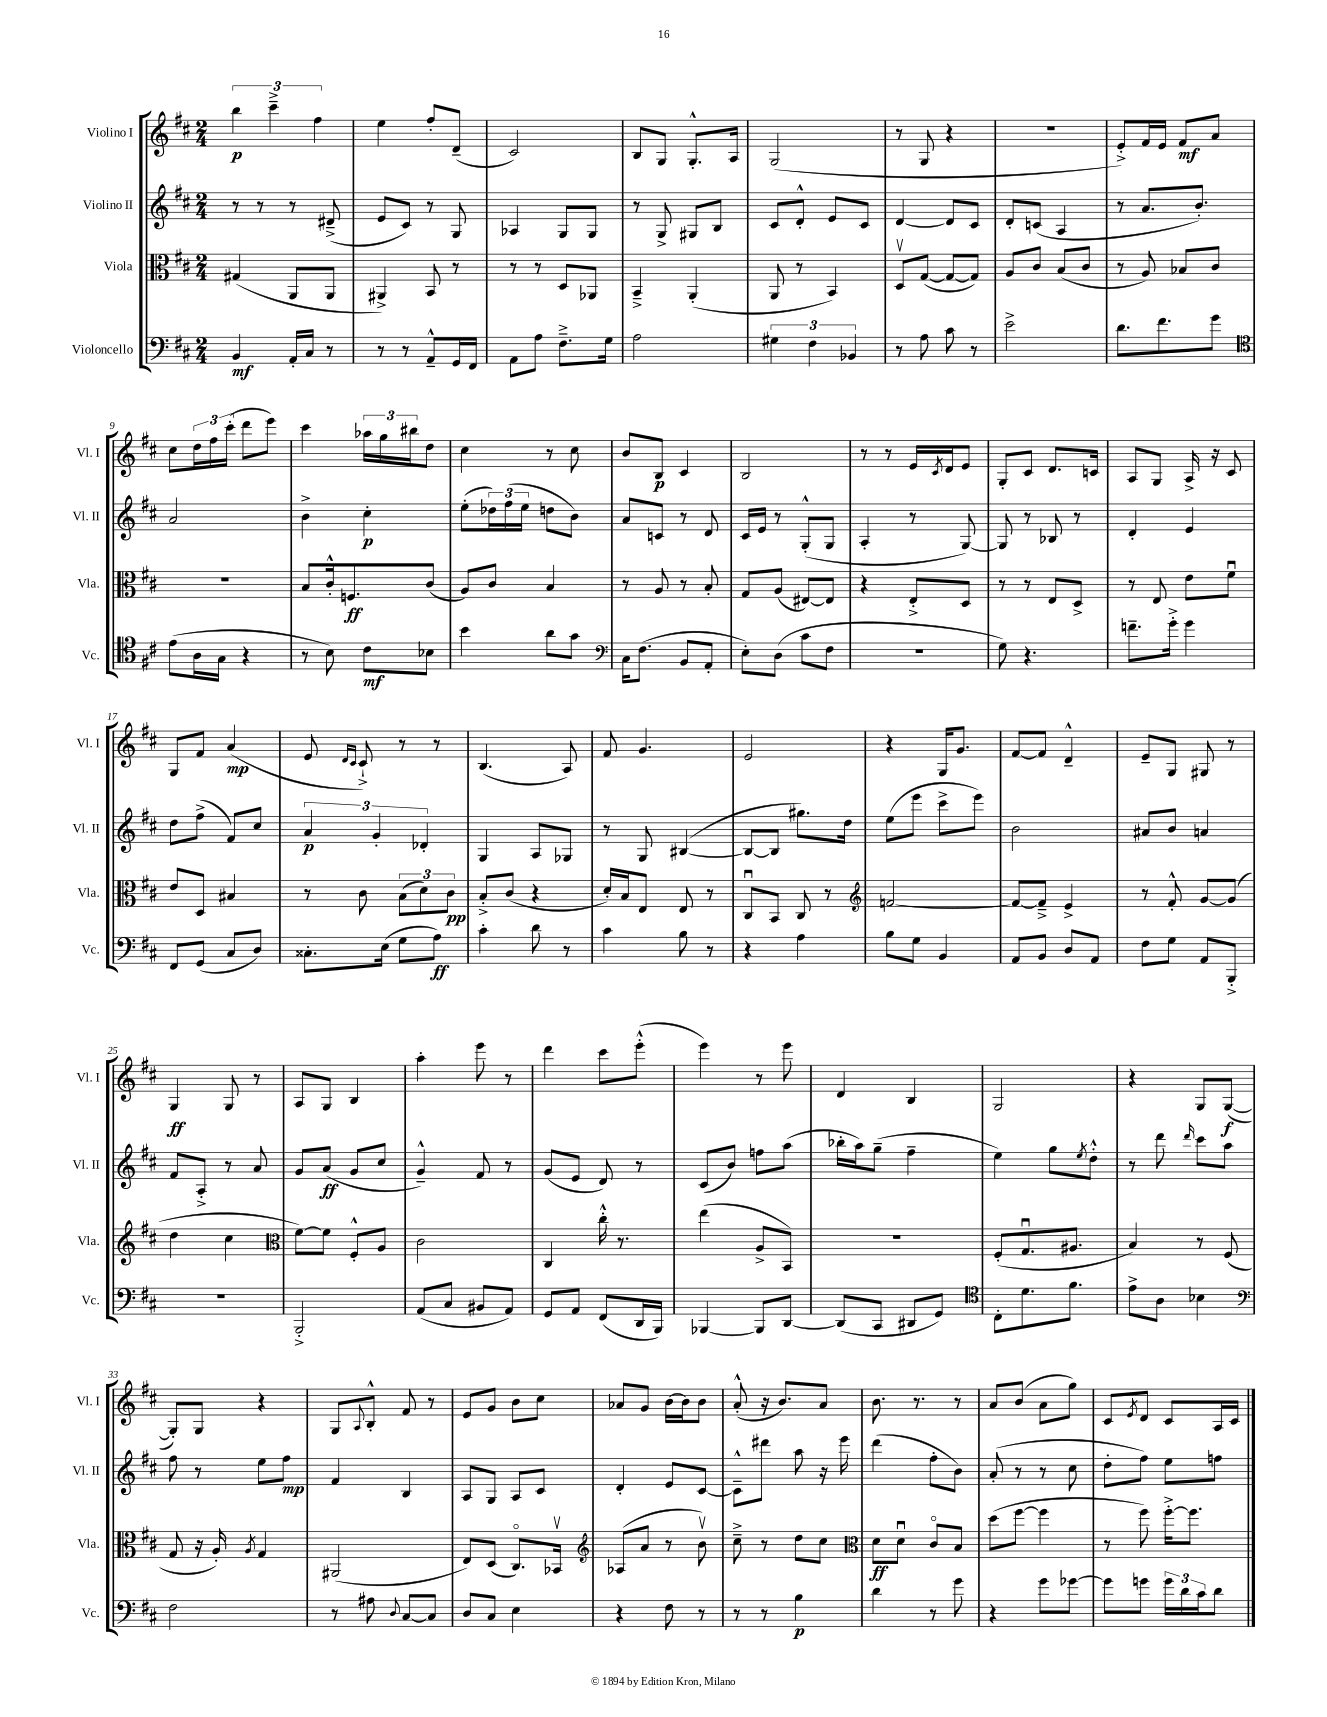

**kern	**kern	**kern	**kern
*staff4	*staff3	*staff2	*staff1
*clefF4	*clefC3	*clefG2	*clefG2
*k[f#c#]	*k[f#c#]	*k[f#c#]	*k[f#c#]
*M2/4	*M2/4	*M2/4	*M2/4
4BB	(4G#	8r	6bb
.	.	8r	.
.	.	.	6ccc#~^
16AA'	8AA	8r	.
16C#	.	.	.
.	.	.	6ff#
8r	8AA	(8d#~^	.
=	=	=	=
8r	4AA#^)	8e	4ee
8r	.	8c#)	.
8AA~^^	8BB	8r	8ff#'
16GG	8r	8G	(8d~
16FF#	.	.	.
=	=	=	=
8AA	8r	4A-	2c#)
8A	8r	.	.
8.F#~^	8D	8G	.
.	8AA-	8G	.
16G	.	.	.
=	=	=	=
2A	4BB~^	8r	8B
.	.	8G^	8G
.	(4AA'	8G#	8.G'^^
.	.	8B	.
.	.	.	16A
=	=	=	=
6G#	8AA	8c#	(2G
.	8r	8d'^^	.
6F#	.	.	.
.	4BB)	8e	.
6BB-	.	.	.
.	.	8c#	.
=	=	=	=
8r	8Dv	[4d	8r
8A	([8G	.	8G
8c#	8G_	8d]	4r
8r	8G])	8c#	.
=	=	=	=
2e^	8A	8d'	2r
.	8c#	(8c	.
.	(8B	4A	.
.	8c#	.	.
=	=	=	=
8.d	8r	8r	8e'^)
.	8A)	8.a	16f#
8.f#	.	.	16e
.	8B-	.	8f#
.	.	8.b')	.
8g	8c#	.	8a
=	=	=	=
*clefC4	*	*	*
(8e	2r	2a	8cc#
16A	.	.	24dd
.	.	.	24ff#
16G	.	.	.
.	.	.	(24ccc#'
4r	.	.	8ddd
.	.	.	8eee)
=	=	=	=
8r	8B	4b^	4ccc#
8B)	16c#'^^	.	.
.	8.F	.	.
8c#	.	4cc#'	24aa-
.	.	.	24gg
.	.	.	24bb#
8B-	(8c#	.	8dd
=	=	=	=
4b	8A)	(8ee'	4cc#
.	8c#	24dd-)	.
.	.	(24ff#	.
.	.	24ee	.
8a	4B	8dd	8r
8g	.	8b)	8cc#
=	=	=	=
*clefF4	*	*	*
16C#	8r	8a	8b
(8.F#	.	.	.
.	8A	8c	8B
8BB	8r	8r	4c#
8AA'	8B'	8d	.
=	=	=	=
8E')	8G	16c#	2B
.	.	16e	.
(8D	(8A	8r	.
8c#	[8E#)	(8G'^^	.
8F#	8E#]	8G	.
=	=	=	=
2r	4r	4A'	8r
.	.	.	8r
.	8E'^	8r	16e
.	.	.	8qc#
.	.	.	16d
.	8D	[8G)	8e
=	=	=	=
8G)	8r	8G]	8G'
4.r	8r	8r	8c#
.	8E	8B-	8.d
.	8D^	8r	.
.	.	.	16c
=	=	=	=
8.f~	8r	4d'	8A
.	8E	.	8G
16g'^	.	.	.
4g	8e	4e	16A^
.	.	.	16r
.	8f#u	.	8c#
=	=	=	=
8FF#	8e	8dd	8G
(8GG	8D	(8ff#^	8f#
8C#	4B#	8f#)	(4a
8D)	.	8cc#	.
=	=	=	=
8.C##'	8r	6a	8e
.	.	.	16qqd
.	.	.	16qqc#
.	8c#	.	8c#`^)
.	.	6g'	.
(16E	.	.	.
8G	(12B	.	8r
.	12d)	6d-'	.
8A)	.	.	8r
.	12c#	.	.
=	=	=	=
4c#'	8B'^	4G	(4.B
.	(8c#	.	.
8d	4r	8A	.
8r	.	8G-	8A)
=	=	=	=
4c#	16d')	8r	8f#
.	16B	.	.
.	8E	8G	4.g
8B	8E	([4B#	.
8r	8r	.	.
=	=	=	=
4r	8C#u	8B#_	2e
.	8BB	8B#]	.
4A	8C#	8.gg#)	.
.	8r	.	.
.	.	16dd	.
=	=	=	=
*	*clefG2	*	*
8B	[2f	(8ee	4r
8G	.	8eee	.
4BB	.	8ccc#^	16G
.	.	.	8.g
.	.	8eee)	.
=	=	=	=
8AA	8f_	2b	[8f#
8BB	8f~^]	.	8f#]
8D	4e^	.	4d~^^
8AA	.	.	.
=	=	=	=
8F#	8r	8a#	8e~
8G	8f#'^^	8b	8G
8AA	[8g	4a	8G#
8BBB'^	(8g]	.	8r
=	=	=	=
2r	4dd	8f#	4G
.	.	8A'^	.
.	4cc#	8r	8G
.	.	8a	8r
=	=	=	=
*	*clefC3	*	*
2BBB'^	[8f#)	8g	8A
.	8f#]	(8a	8G
.	8F#'^^	8g	4B
.	8A	8cc#	.
=	=	=	=
(8AA	2c#	4g~^^)	4aa'
8C#	.	.	.
8BB#	.	8f#	8eee
8AA)	.	8r	8r
=	=	=	=
8GG	4C#	(8g	4ddd
8AA	.	8e	.
(8FF#	16cc#'^^	8d)	8ccc#
.	8.r	.	.
16DD	.	8r	(8eee'^^
16BBB)	.	.	.
=	=	=	=
[4BBB-	(4ee	(8c#	4eee)
.	.	8b)	.
8BBB-]	8A^	8ff	8r
[8DD	8BB)	(8aa	8eee
=	=	=	=
(8DD]	2r	16bb-'	4d
.	.	16aa)	.
8CC#	.	(8gg~	.
8DD#	.	4ff#~	4B
8GG)	.	.	.
=	=	=	=
*clefC4	*	*	*
8C#'	(8F#'	4ee)	2G
8.d	8.Gu	.	.
.	.	8gg	.
8.f#	8.A#	.	.
.	.	8qee	.
.	.	8dd'^^	.
=	=	=	=
8e^	4B)	8r	4r
8A	.	8ddd	.
.	.	16qqddd	.
4B-	8r	8ccc#	8G
.	(8F#	8aa	([8G
=	=	=	=
*clefF4	*	*	*
2F#	8G	8ff#	8G'])
.	16r	8r	8G
.	16A')	.	.
.	8qA	.	.
.	4G	8ee	4r
.	.	8ff#	.
=	=	=	=
8r	(2AA#	4f#	8G
.	.	.	8qqA
8A#	.	.	8B'^^
8qqD	.	.	.
[8C#	.	4B	8f#
8C#]	.	.	8r
=	=	=	=
8D	8E)	8A	8e
8C#	(8D	8G	8g
4E	8.C#o)	8A	8b
.	.	8c#	8cc#
.	16BB-v	.	.
=	=	=	=
*	*clefG2	*	*
4r	(8A-	4d'	8a-
.	8a	.	8g
8F#	8r	8e	[16b
.	.	.	16b]
8r	8bv)	[8c#	8b
=	=	=	=
8r	8cc#~^	8c#~^^]	(8a'^^
8r	8r	8ddd#	16r
.	.	.	8.b)
4B	8dd	8aa	.
.	8cc#	16r	8a
.	.	16eee	.
=	=	=	=
*	*clefC3	*	*
4d	8d	(4ddd	8.b
.	8du	.	.
.	.	.	8.r
8r	8c#o	8ff#'	.
8g	8B	8b)	8r
=	=	=	=
4r	(8dd	(8a'	8a
.	[8ff#	8r	(8b
8g	4ff#]	8r	8a
[8g-	.	8cc#	8gg)
=	=	=	=
8g-]	8r	8dd'	8c#
.	.	.	8qe
8g	8ff#)	8ff#)	8d
24g	[16ff#'^	8ee	8c#
24d	.	.	.
.	8.ff#]	.	.
24c#	.	.	.
8d	.	8ff	16A
.	.	.	16c#
==	==	==	==
*-	*-	*-	*-
